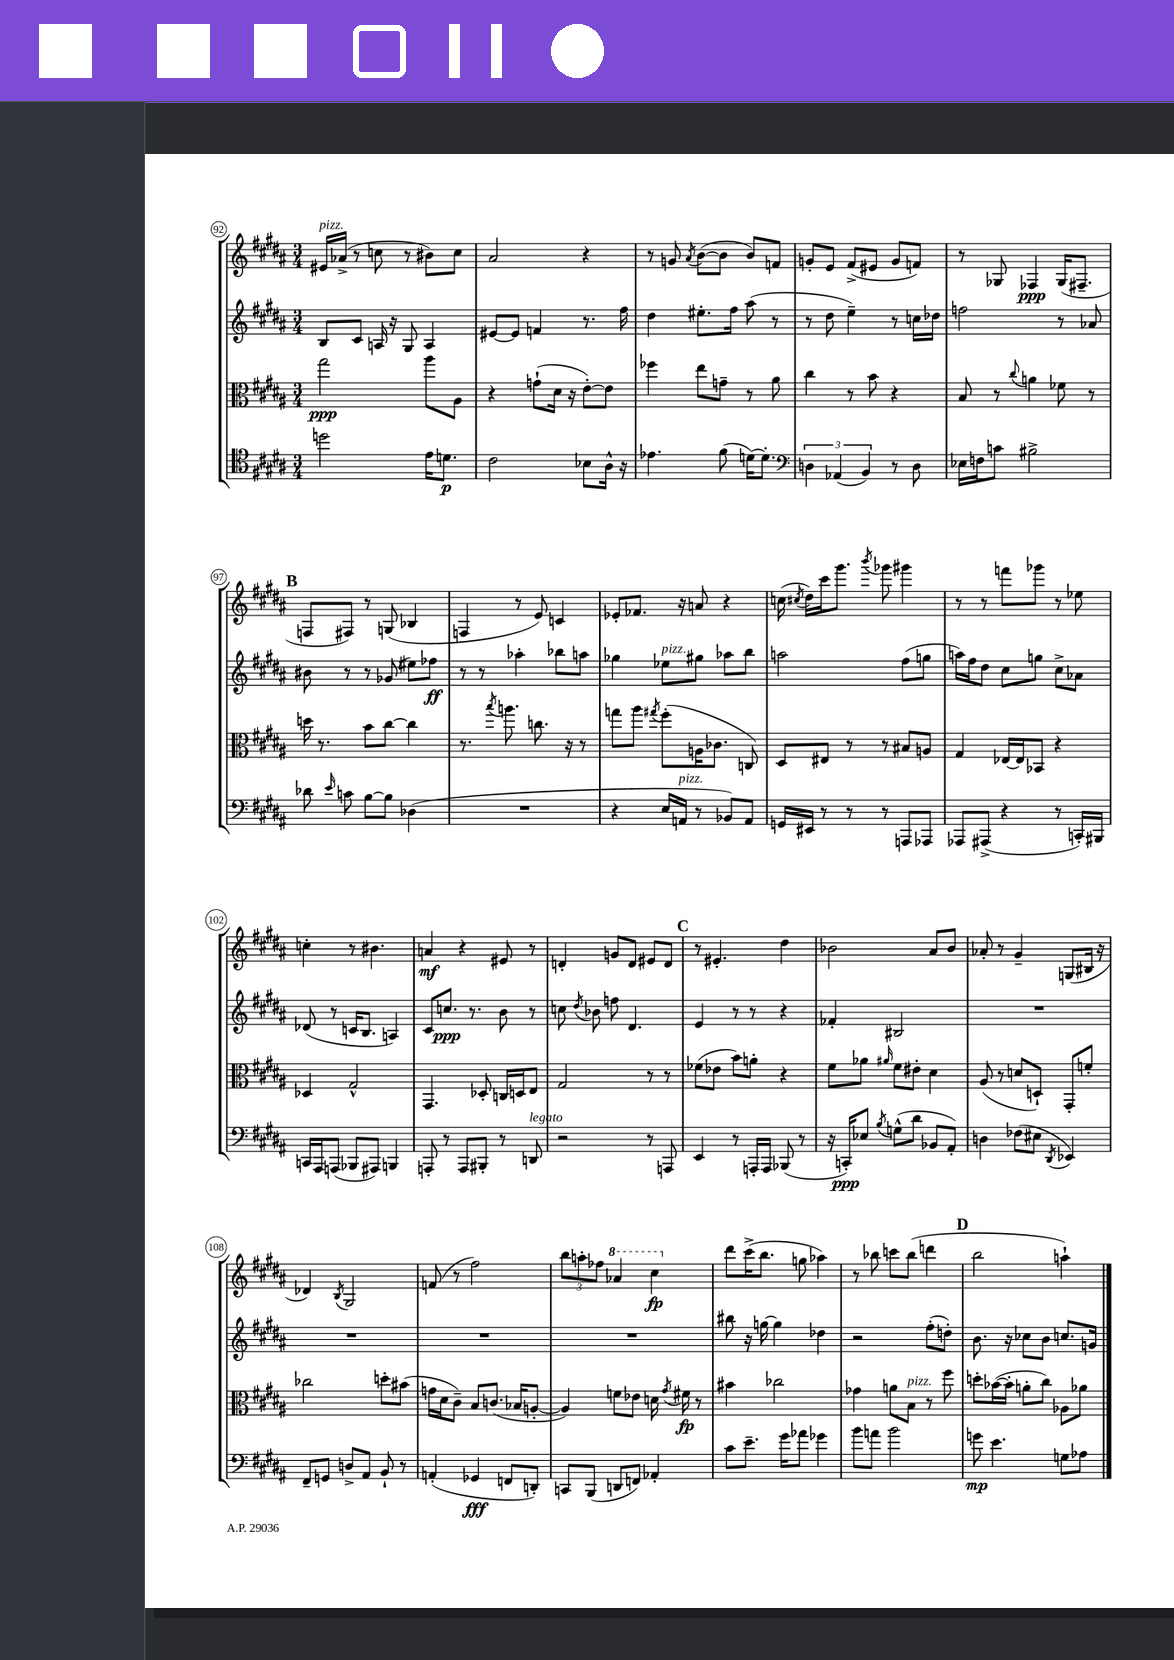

**kern	**kern	**kern	**kern
*staff4	*staff3	*staff2	*staff1
*clefC4	*clefC3	*clefG2	*clefG2
*k[f#c#g#d#a#]	*k[f#c#g#d#a#]	*k[f#c#g#d#a#]	*k[f#c#g#d#a#]
*M3/4	*M3/4	*M3/4	*M3/4
2dd\	2gg#\	8B/L	16e#/LL
.	.	.	(16a-^/JJ
.	.	8c#/J	8r
.	.	16A/	8cc\
.	.	16r	.
.	.	8G#/	8r
16e\LK	8aa#\L	4A/	8b#\L)
8.d\J	.	.	.
.	8A#\J	.	8cc\J
=	=	=	=
2c#\	4r	[8e#/L	2a#/
.	.	8e#/]J	.
.	(8g`\L	4f/	.
.	16d#\Jk	.	.
.	16r	.	.
8B-\L	[8e'\L)	8.r	4r
16A#^^\Jk	8e\]J	.	.
16r	.	16ff#\	.
=	=	=	=
4.e-\	4ff-\	4dd#\	8r
.	.	.	8g/
.	.	.	8qa#/
.	8ee\L	8.ee#'\L	([8b\L
(8f#\	8g~\J	.	8b\]J
.	.	16ff#\Jk	.
[16d\LK)	8r	(8aa#\	8b/L)
8.d'\]J	.	.	.
.	8a#\	8r	8f/J
=	=	=	=
*clefF4	*	*	*
6D\	4cc#\	8r	8g'/L
.	.	8dd#\	8e/J
(6AA-/	.	.	.
.	8r	4ee~\)	(8f#^/L
6BB/)	.	.	.
.	8b\	.	8e#/J
8r	4r	8r	8g/L
8D\	.	16cc\LL	8f/J)
.	.	16dd-\JJ	.
=	=	=	=
16E-\LL	8B/	2ff\	8r
16F\J	.	.	.
8c\J	8r	.	8G-/
.	8qqcc#/	.	.
2B#^\	4a\	.	4F-/
.	8f-\	8r	(16G-/LK
.	.	.	8.F#~/J
.	8r	8a-/	.
=	=	=	=
8d-\	16dd\	8b#\	8F/L
.	8.r	.	.
16qqe/	.	.	.
8c\	.	8r	8F#/J)
[8B\L	8b\L	8r	8r
8B\]J	[8cc#\J	(8g-/	(8G/
(4D-\	4cc#\]	8ee#\L)	4B-/
.	.	8ff-\J	.
=	=	=	=
2.r	8.r	8r	4F/
.	.	8r	.
.	8qbb/	.	.
.	8.aa\	.	.
.	.	4aa-'\	8r
.	8.cc\	.	8e/)
.	.	8bb-\L	4c/
.	16r	.	.
.	8r	8aa\J	.
=	=	=	=
4r	8gg\L	4gg-\	8e-'/L
.	8aa#\J	.	8.f-/J
.	8qgg#/	.	.
16E/LL	(8ff#'\L	8ee-\L	.
16AA/JJ	.	.	16r
8r	16A\K	8gg#\J	8a/
.	8.c-\J	.	.
8BB-/L)	.	8aa-\L	4r
8AA/J	8C/)	8bb\J	.
=	=	=	=
16GG/LL	8D#/L	2aa\	(16cc\
.	.	.	8qcc#/
16EE#/JJ	.	.	16dd#\LL)
8r	8E#/J	.	16ccc#\J
.	.	.	8.ggg#\J
8r	8r	.	.
.	.	.	8qbbb/
8r	8r	.	8ggg-\
8AAA/L	8B#/L	(8ff#\L	4ggg#\
8AAA-/J	8A/J	8gg\J	.
=	=	=	=
8AAA-/L	4G#/	16aa\LL)	8r
.	.	16ff#\J	.
(8AAA#^/J	.	8dd#\J	8r
4r	[16E-/LL	8cc#\L	8fff\L
.	16E-/]J	.	.
.	8BB-/J	8gg\J	8ggg-\J
8r	4r	8cc#^\L	8r
16CC'/LL)	.	8a-\J	8ee-\
16BBB#/JJ	.	.	.
=	=	=	=
16CC/LL	4D-/	(8d-/	4cc'\
16AAA#/J	.	.	.
(8AAA/J	.	8r	.
8BBB-/L	2G#^^/	16c/LK	8r
.	.	8.B/J	.
8AAA#/J)	.	.	4.b#\
4BBB/	.	4A/)	.
=	=	=	=
8AAA'/	4.GG#/	8c#/L	4a/
8r	.	8.cc/J	.
8AAA/L	.	.	4r
.	.	8.r	.
8BBB#'/J	8D-'/	.	.
8r	16C/LL	8b\	8e#/
.	16D/J	.	.
8DD/	8E/J	8r	8r
=	=	=	=
2r	2G#/	8cc\	4d'/
.	.	8qdd#/	.
.	.	8b-\	.
.	.	8ff\	8g/L
.	.	4.d#/	8d/J
8r	8r	.	8e#/L
8AAA/	8r	.	8d/J
=	=	=	=
4EE/	(8f-\L	4e/	8r
.	8e-\J	.	4.e#'/
8r	8b\L)	8r	.
16AAA'/LL	8a'\J	8r	.
16AAA/JJ	.	.	.
(8BBB-/	4r	4r	4dd#\
8r	.	.	.
=	=	=	=
16r	8f#\L	4f-'/	2b-\
16CC'/LK)	.	.	.
8E-/J	8a-\J	.	.
8qB/	16qqa#/	.	.
(8G^^\L	8f#\L	2B#/	.
8d#\J	8e#'\J	.	.
8BB-/L	4d#\	.	8a#/L
8AA#'/J)	.	.	8b-/J
=	=	=	=
4D\	(8A#/	2.r	8a-'/
.	8r	.	8r
(8F-\L	8d/L	.	4g#~/
8E#\J	8D`/J)	.	.
8qDD#/	.	.	.
4EE-/)	8GG#'/L	.	(8G/L
.	8f'/J	.	16B#/Jk
.	.	.	16r
=	=	=	=
8FF#~/L	2cc-\	2.r	4d-/)
8GG/J	.	.	.
.	.	.	8qB/
8D^/L	.	.	2G#/
8AA#/J	.	.	.
8BB`/	8dd'\L	.	.
8r	(8b#\J	.	.
=	=	=	=
(4AA'/	16g\LL	2.r	(8f/
.	16d#\J	.	.
.	8c#~\J)	.	8r
4GG-/	8B/L	.	2ff#\)
.	(8.c/J	.	.
8FF/L	.	.	.
.	16B-/LK	.	.
8DD'/J)	[8A'/J	.	.
=	=	=	=
8CC/L	4A/])	2.r	12bb\L
.	.	.	12aa'\
(8BBB/J	.	.	.
.	.	.	12ff-\J
8DD/L	8f\L	.	4aa-/
8FF/J)	8e-\J	.	.
4AA-'/	16d\	.	4ccc#\
.	8qg#/	.	.
.	16f#\	.	.
.	8r	.	.
=	=	=	=
8c#\L	4b#\	8bb#\	8ddd#\L
8.e~\J	.	16r	(16ccc#^\K
.	.	[16gg\	8.bb\J
.	2cc-\	4gg\]	.
16g#\LK	.	.	.
8a-\J	.	.	8gg\
4g-\	.	4dd-\	4aa-\)
=	=	=	=
8b\L	4g-\	2r	8r
8a\J	.	.	8bb-\
2b\	8a\L	.	8ccc\L
.	8B\J	.	(8bb-\J
.	8r	(8ff#'\L	4ddd\
.	8ff#\	8dd'\J)	.
=	=	=	=
8g\	8dd'\L	8.b\	2bb\
4.e\	([16b-\L	.	.
.	16b-'\]JJ	16r	.
.	8a'\L	8cc-\L	.
.	8cc#\J)	8b\J	.
8G\L	8A-\L	8.cc/L	4aa`\)
8A-\J	8a-\J	.	.
.	.	16g/Jk	.
==	==	==	==
*-	*-	*-	*-
